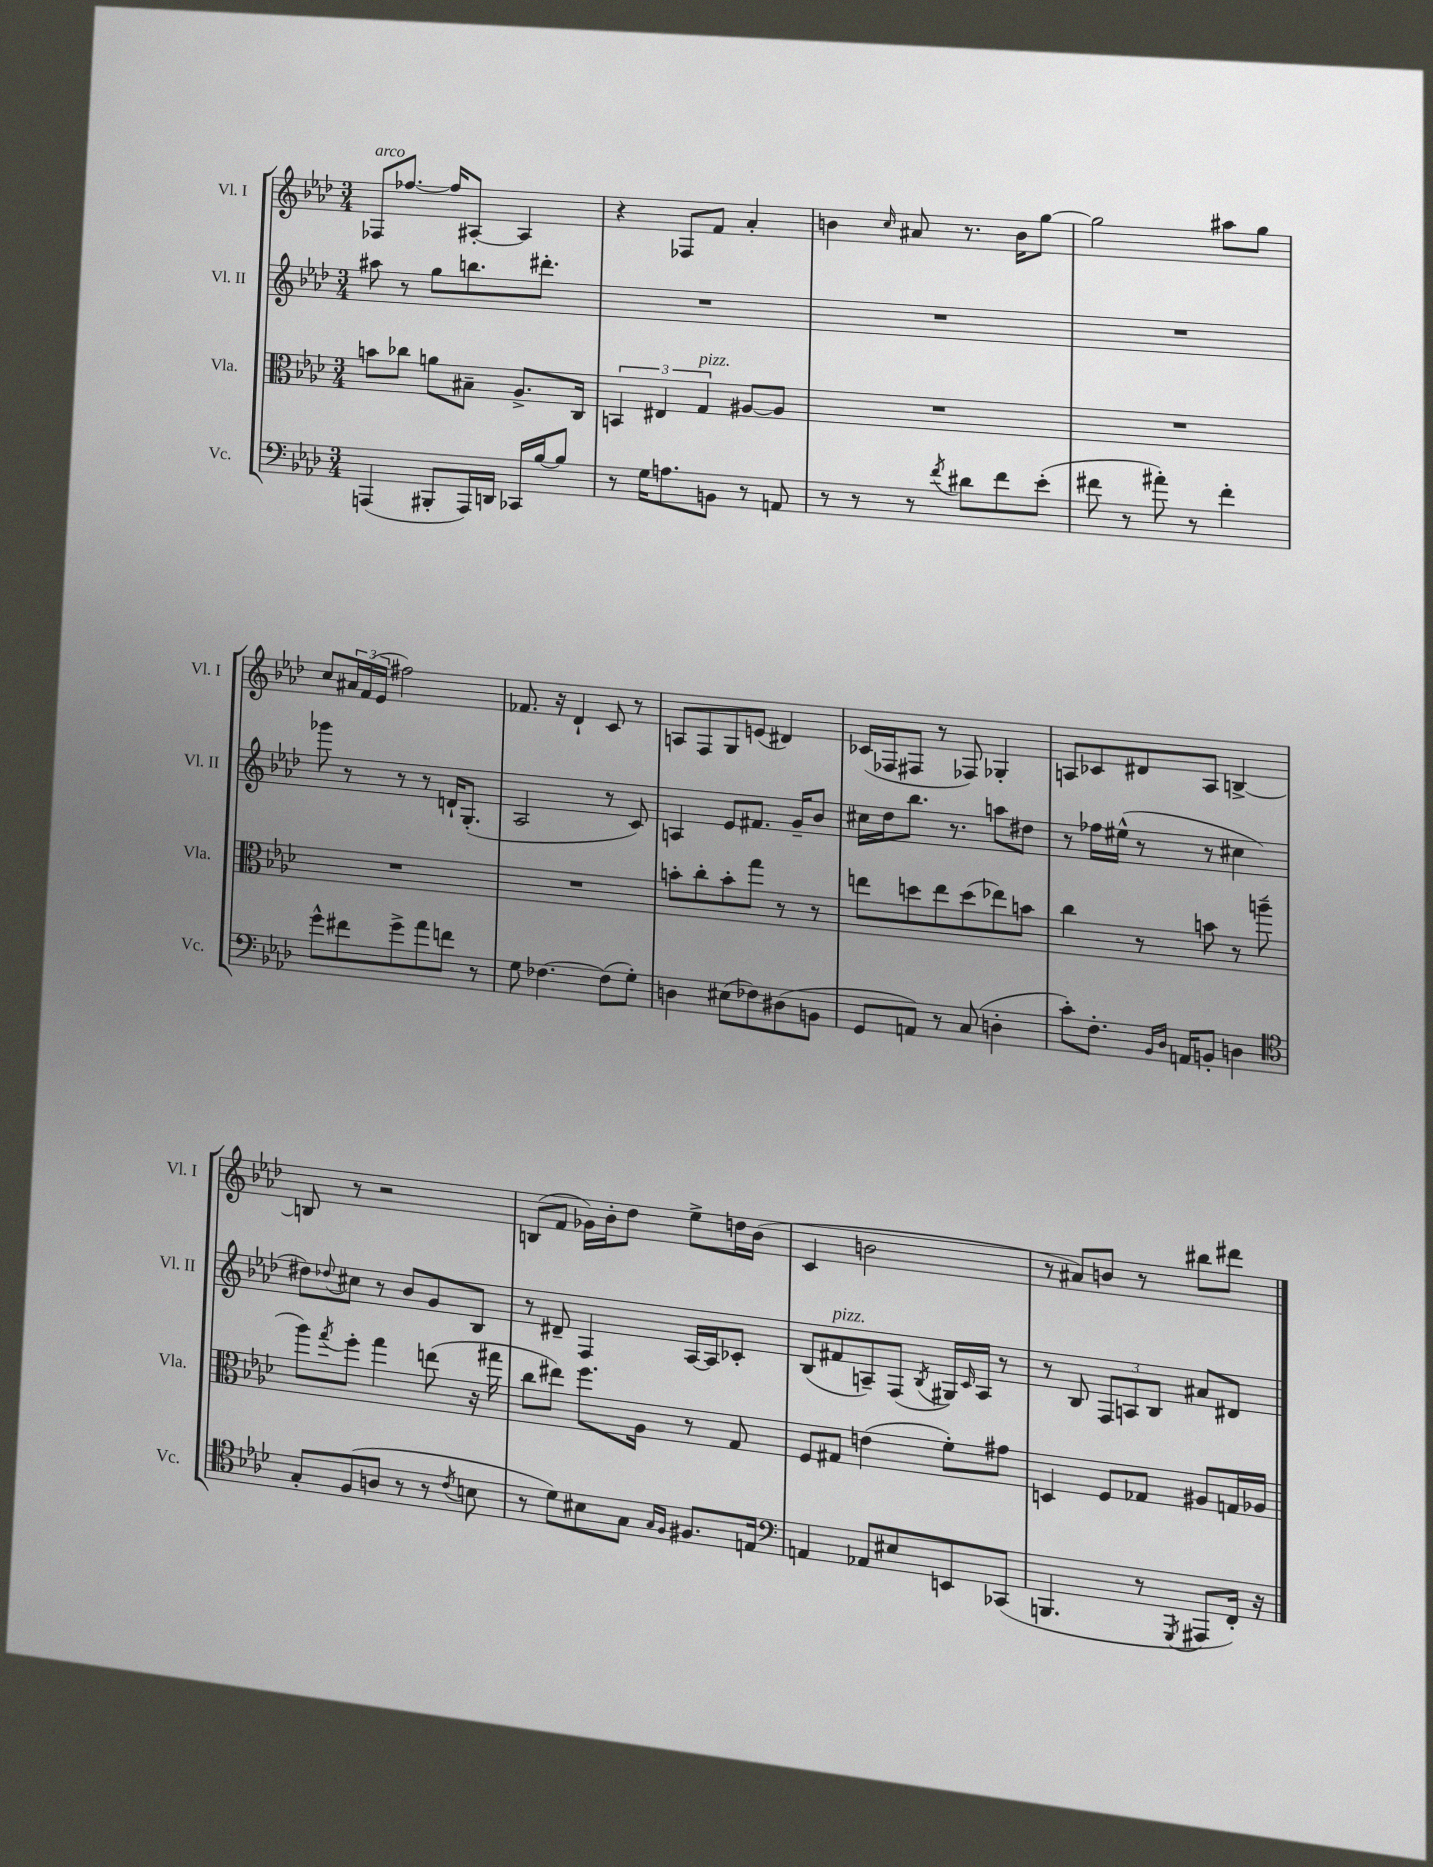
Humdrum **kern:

**kern	**kern	**kern	**kern
*staff4	*staff3	*staff2	*staff1
*clefF4	*clefC3	*clefG2	*clefG2
*k[b-e-a-d-]	*k[b-e-a-d-]	*k[b-e-a-d-]	*k[b-e-a-d-]
*M3/4	*M3/4	*M3/4	*M3/4
(4AAA/	8b\L	8aa#\	8F-/L
.	8cc-\J	8r	[8.ff-/J
8BBB#'/L	8a\L	8gg\L	.
.	.	.	16ff-/]LK
16AAA/L)	8B#~\J	8.bb\	[8A#'/J
16DD/JJ	.	.	.
16CC-/LL	8.A-^/L	.	4A#/]
[16B-/J	.	8.ddd#'\J	.
8B-/]J	.	.	.
.	16C/Jk	.	.
=	=	=	=
8r	6BB/	2.r	4r
16G\LK	.	.	.
.	6E#/	.	.
8.A\	.	.	.
.	.	.	8F-/L
.	6G/	.	.
8BB\J	.	.	8f/J
8r	[8A#/L	.	4a-'/
8AA/	8A#/]J	.	.
=	=	=	=
8r	2.r	2.r	4b\
8r	.	.	.
.	.	.	16qqcc/
8r	.	.	8a#/
8qf/	.	.	.
8d#\L	.	.	8.r
8f\	.	.	.
.	.	.	16b\LK
(8e-'\J	.	.	[8gg\J
=	=	=	=
8f#\	2.r	2.r	2gg\]
8r	.	.	.
8a#'\)	.	.	.
8r	.	.	.
4f#'\	.	.	8aa#\L
.	.	.	8gg\J
=	=	=	=
8g^^\L	2.r	8ggg-\	8cc/L
8f#\	.	8r	24a#/L
.	.	.	(24f/
.	.	.	24e-/JJ
8g^\	.	8r	2ff#\)
8a-\	.	8r	.
8f\J	.	16d`/LK	.
.	.	(8.G'/J	.
8r	.	.	.
=	=	=	=
8G\	2.r	2A-/	8.f-/
[4.F-\	.	.	.
.	.	.	16r
.	.	.	4d-`/
(8F-\]L	.	8r	8c/
8G'\J)	.	8c/)	8r
=	=	=	=
4D\	8b'\L	4A/	8A/L
.	8cc'\	.	8F/
(8E#\L	8b'\	8e-/L	8G/
8F-\)	8gg\J	8.f#/J	(8e/J
(8D#\	8r	.	4d#/)
.	.	16g~/LK	.
8BB\J	8r	8b-/J	.
=	=	=	=
8GG/L	8ee\L	16cc#\LL	(16c-/LL
.	.	16dd-\J	16F-/J
8AA/J)	8dd\	8.bb-\J	8F#/J
8r	8ee\	.	8r
.	.	8.r	.
(8C/	(8dd\	.	8F-/)
4D'\	8ee-\)	8aa\L	4G-'/
.	8b\J	8dd#\J	.
=	=	=	=
8c'\L)	4cc\	8r	8A/L
8.F'\J	.	16ff-\LL	8c-/
.	.	(16ee#^^\JJ	.
.	8r	8r	8d#/
16qqBB-/LL	.	.	.
16qqD-/JJ	.	.	.
16AA/LK	.	.	.
8BB'/J	8b\	8r	8A/J
4D\	8r	4cc#\	[4B^/
.	(8aa~\	.	.
=	=	=	=
*clefC4	*	*	*
8G'/L	8aa-\L)	8dd#\L)	8B/]
.	8qgg/	8qqdd-/	.
(8F/	8ff'\J	8cc#\J	8r
8A/J	4gg\	8r	2r
8r	.	8b-/L	.
8r	(8ee\	8g/	.
8qc/	.	.	.
8B\	16r	8B-/J	.
.	16gg#\	.	.
=	=	=	=
8r	8cc\L	8r	(8B/L
8d-\L)	8ee#\J)	8d#~/	8f/J
8B#\	8.ff\L	4F/	16g-\LL)
.	.	.	16b-'\J
8G\J	.	.	8dd-\J
.	16A-\Jk	.	.
16qqG/LL	.	.	.
16qqF/JJ	.	.	.
8.F#/L	8r	[16A-/LL	8ee-^\L
.	.	16A-/]J	.
.	8G/	8c-'/J	16dd\L
16E/Jk	.	.	(16b-\JJ
=	=	=	=
*clefF4	*	*	*
4AA/	8F/L	(8B-/L	4c/
.	8G#/J	8f#/	.
8AA-/L	(4e\	8A~/)	2b\
8E#/	.	(8F/J	.
.	.	8qB-/	.
8EE/	8f'\L)	16G#/LL)	.
.	.	16qqc/	.
.	.	16A/JJ	.
(8CC-/J	8g#\J	8r	.
=	=	=	=
4.BBB/	4D/	8r	8r
.	.	8B-/	8a#/L)
.	8F/L	12F/L	8b/J
.	.	12A/	.
8r	8G-/J	.	8r
.	.	12B-/J	.
8qGGG/	.	.	.
8AAA#/L	8A#/L	8a#/L	8bb#\L
16FF'/Jk)	16G/L	8d#/J	8ddd#\J
16r	16A-/JJ	.	.
==	==	==	==
*-	*-	*-	*-
